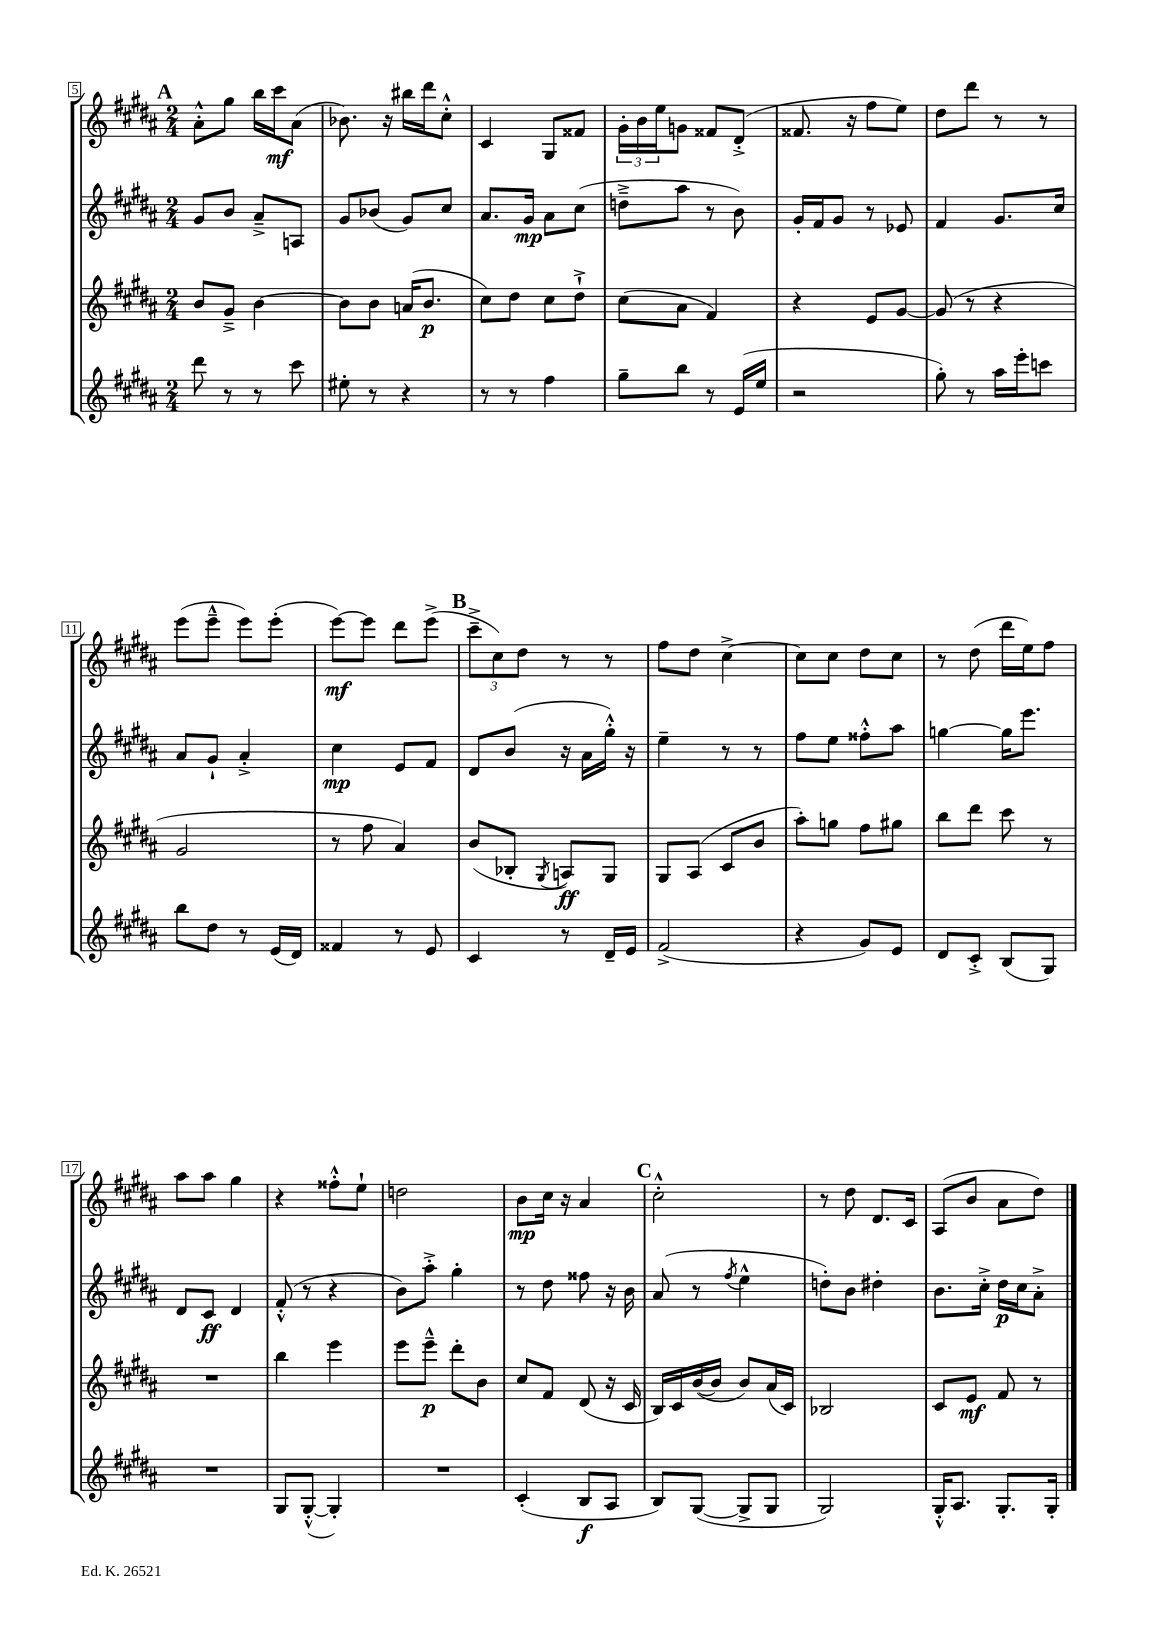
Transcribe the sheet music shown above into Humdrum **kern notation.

**kern	**kern	**kern	**kern
*staff4	*staff3	*staff2	*staff1
*clefG2	*clefG2	*clefG2	*clefG2
*k[f#c#g#d#a#]	*k[f#c#g#d#a#]	*k[f#c#g#d#a#]	*k[f#c#g#d#a#]
*M2/4	*M2/4	*M2/4	*M2/4
8ddd#	8b	8g#	8a#'^^
8r	8g#~^	8b	8gg#
8r	[4b	8a#~^	16bb
.	.	.	16ccc#
8ccc#	.	8A	(8a#
=	=	=	=
8ee#'	8b]	8g#	8.b-)
8r	8b	(8b-	.
.	.	.	16r
4r	(16a	8g#)	16bb#
.	8.b	.	16ddd#
.	.	8cc#	8cc#'^^
=	=	=	=
8r	8cc#)	8.a#	4c#
8r	8dd#	.	.
.	.	16g#	.
4ff#	8cc#	8a#	8G#
.	8dd#`^	(8cc#	8f##
=	=	=	=
8gg#~	(8cc#	8dd~^	24g#'
.	.	.	24b
.	.	.	24ee
8bb	8a#	8aa#	8g
8r	4f#)	8r	8f##
(16e	.	8b)	(8d#'^
16ee	.	.	.
=	=	=	=
2r	4r	16g#'	8.f##
.	.	16f#	.
.	.	8g#	.
.	.	.	16r
.	8e	8r	8ff#
.	[8g#	8e-	8ee)
=	=	=	=
8gg#')	(8g#]	4f#	8dd#
8r	8r	.	8ddd#
16aa#	4r	8.g#	8r
16eee'	.	.	.
8ccc	.	.	8r
.	.	16cc#	.
=	=	=	=
8bb	2g#	8a#	(8eee
8dd#	.	8g#`	8eee~^^
8r	.	4a#'^	8eee)
(16e	.	.	(8eee'
16d#)	.	.	.
=	=	=	=
4f##	8r	4cc#	[8eee)
.	8ff#	.	8eee]
8r	4a#)	8e	8ddd#
8e	.	8f#	(8eee^
=	=	=	=
4c#	(8b	8d#	12ccc#~^
.	.	.	12cc#)
.	8B-'	(8b	.
.	.	.	12dd#
.	8qG#	.	.
8r	8A)	16r	8r
.	.	16a#	.
16d#~	8G#	16gg#'^^)	8r
16e	.	16r	.
=	=	=	=
(2f#^	8G#	4ee~	8ff#
.	(8A#	.	8dd#
.	8c#	8r	[4cc#^
.	8b	8r	.
=	=	=	=
4r	8aa#')	8ff#	8cc#]
.	8gg	8ee	8cc#
8g#)	8ff#	8ff##'^^	8dd#
8e	8gg#	8aa#	8cc#
=	=	=	=
8d#	8bb	[4gg	8r
8c#'^	8ddd#	.	(8dd#
(8B	8ccc#	16gg]	16ddd#
.	.	8.eee	16ee)
8G#)	8r	.	8ff#
=	=	=	=
2r	2r	8d#	8aa#
.	.	8c#	8aa#
.	.	4d#	4gg#
=	=	=	=
8G#	4bb	(8f#'^^	4r
([8G#'^^	.	8r	.
4G#'])	4eee	4r	8ff##'^^
.	.	.	8ee`
=	=	=	=
2r	8eee	8b)	2dd
.	8eee~^^	8aa#'^	.
.	8ddd#'	4gg#'	.
.	8b	.	.
=	=	=	=
(4c#'	8cc#	8r	8b
.	8f#	8dd#	16cc#
.	.	.	16r
8B	(8d#	8ff##	4a#
8A#	16r	16r	.
.	16c#	16b	.
=	=	=	=
8B)	16B)	(8a#	2cc#'^^
.	16c#	.	.
([8G#	([16b	8r	.
.	16b]	.	.
.	.	8qff#	.
8G#^]	8b)	4ee^^	.
8G#	(16a#	.	.
.	16c#)	.	.
=	=	=	=
2G#)	2B-	8dd')	8r
.	.	8b	8dd#
.	.	4dd#'	8.d#
.	.	.	16c#
=	=	=	=
16G#'^^	8c#	8.b	(8A#
8.A#	.	.	.
.	8e	.	8b
.	.	16cc#'^	.
8.G#'	8f#	16dd#	8a#
.	.	16cc#	.
.	8r	8a#'^	8dd#)
16G#'	.	.	.
==	==	==	==
*-	*-	*-	*-
